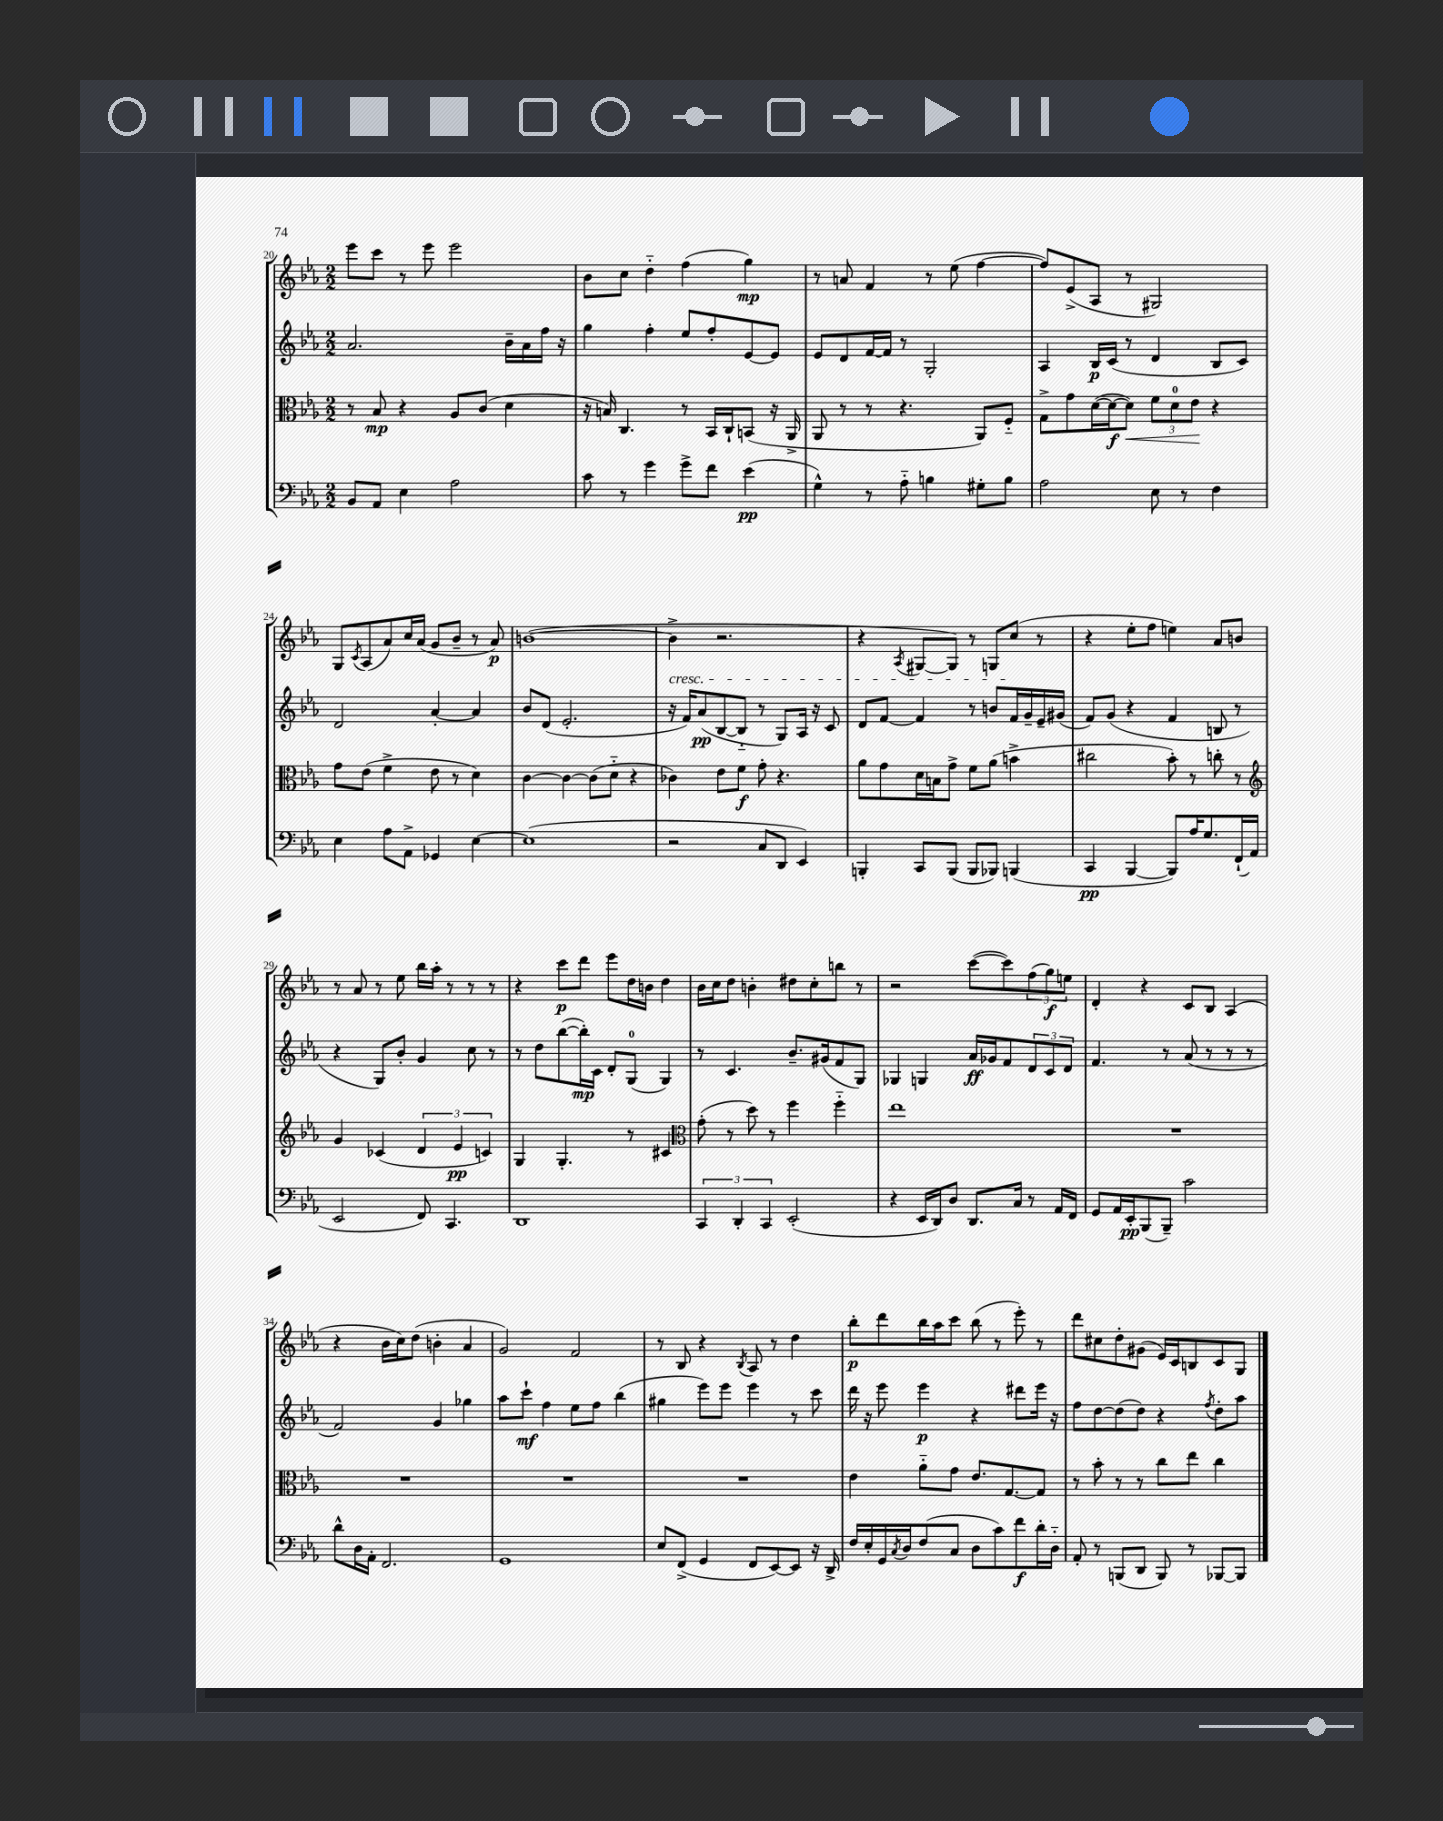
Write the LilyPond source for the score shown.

<<
\new StaffGroup <<
\new Staff = "s0" {
    \clef treble \key ees \major \numericTimeSignature \time 2/2
    ees'''8 c'''8 r8 ees'''8 ees'''2 |
    bes'8 c''8 d''4-_ f''4( g''4\mp) |
    r8 a'8 f'4 r8 ees''8( f''4~ |
    f''8) ees'8->( aes8 r8 gis2) |
    g8 \acciaccatura { c'8 } aes8( aes'8) c''16 aes'16( g'8 bes'8-- r8 aes'8\p) |
    b'1~( |
    b'4->\cresc r2. |
    r4 \acciaccatura { aes8 } gis8~ gis8) r8 g8 c''8\!( r8 |
    r4 ees''8-. f''8 e''4) aes'8 b'8 |
    r8 aes'8 r8 ees''8 bes''16 aes''16-. r8 r8 r8 |
    r4 c'''8\p d'''8 ees'''8 d''16 b'16 d''4 |
    bes'16 c''16 d''8 b'4-. dis''8 c''8-. b''8 r8 |
    r2 c'''8~( c'''8) \tuplet 3/2 { f''8( g''8\f) e''8 } |
    d'4-. r4 c'8 bes8 aes4( |
    r4 bes'16 c''16) d''8( b'4-. aes'4 |
    g'2) f'2 |
    r8 bes8 r4 \acciaccatura { bes8 } aes8 r8 d''4 |
    bes''8-.\p d'''8 bes''16 aes''16 c'''8 bes''8( r8 ees'''8-.) r8 |
    d'''8 cis''8 d''8-. gis'8( ees'16) c'16 b8 c'8 g8 \bar "|." |
}
\new Staff = "s1" {
    \clef treble \key ees \major \numericTimeSignature \time 2/2
    aes'2. bes'16-- aes'16 f''16 r16 |
    g''4 f''4-. ees''8 f''8-. ees'8~ ees'8 |
    ees'8 d'8 f'16~ f'16 r8 g2-. |
    aes4 bes16\p c'16( r8 d'4 bes8 c'8) |
    d'2 aes'4~-. aes'4 |
    bes'8 d'8( ees'2.-. |
    r16 f'16) aes'8\pp( bes8~ bes8-_ r8 g8) aes16 r16 c'8 |
    d'8 f'8~ f'4 r8 b'8 f'16 g'16-- ees'16-- gis'16( |
    f'8) g'8( r4 f'4 b8 r8 |
    r4 g8) bes'8-. g'4 c''8 r8 |
    r8 d''8 bes''8~( bes''16-.\mp) c'16 d'8-. g8-0( g4) |
    r8 c'4. bes'8.-- gis'16( f'8 g8) |
    ges4 g4 aes'16\ff ges'16 f'8 \tuplet 3/2 { d'8 c'8 d'8 } |
    f'4. r8 aes'8( r8 r8 r8 |
    f'2) g'4 ges''4 |
    aes''8 c'''8-!\mf f''4 ees''8 f''8 bes''4( |
    gis''4 ees'''8) ees'''8 ees'''4 r8 c'''8 |
    d'''16 r16 ees'''8 ees'''4\p r4 dis'''8 ees'''16 r16 |
    f''8 d''8~ d''8( d''8) r4 \acciaccatura { f''8 } d''8-. aes''8 \bar "|." |
}
\new Staff = "s2" {
    \clef alto \key ees \major \numericTimeSignature \time 2/2
    r8 bes8\mp r4 aes8 c'8( d'4 |
    r16 b16) c4. r8 bes,16 c16-! b,8( r16 aes,16-> |
    aes,8 r8 r8 r4. aes,8) f8-_ |
    g8-> g'8 d'16~( d'16~\f d'8\<) \tuplet 3/2 { f'8 d'8-0 ees'8\! } r4 |
    g'8 ees'8( f'4-> ees'8 r8 d'4) |
    c'4~ c'4~ c'8( d'8-_ r4 |
    ces'4) ees'8 f'8\f g'8-. r4. |
    aes'8 g'8 d'16 b16 g'8-> f'8 aes'8( b'4-> |
    cis''2 bes'8-.) r8 c''8-. r8 |
    \clef treble g'4 ces'4( \tuplet 3/2 { d'4 ees'4\pp c'4) } |
    g4 g4.-. r8 cis'4 |
    \clef alto g'8-.( r8 d''8) r8 f''4 f''4-_ |
    ees''1 |
    R1 |
    R1 |
    R1 |
    R1 |
    ees'4 aes'8-_ g'8 ees'8. g8.~ g8 |
    r8 bes'8-. r8 r8 c''8 ees''8 c''4 \bar "|." |
}
\new Staff = "s3" {
    \clef bass \key ees \major \numericTimeSignature \time 2/2
    bes,8 aes,8 ees4 aes2 |
    c'8 r8 g'4 g'8-> f'8 ees'4\pp( |
    g4-^) r8 aes8-_ b4 gis8-. b8 |
    aes2 ees8 r8 f4 |
    ees4 aes8 aes,8-> ges,4 ees4~ |
    ees1( |
    r2 c8 d,8 ees,4) |
    b,,4-. c,8 b,,8( b,,8 bes,,8) b,,4( |
    c,4\pp bes,,4~ bes,,8) aes16 g8. f,16-!( aes,16 |
    ees,2 f,8) c,4. |
    d,1 |
    \tuplet 3/2 { c,4 d,4-. c,4 } ees,2-.( |
    r4 ees,16 d,16) d8 d,8. c16 r8 aes,16 f,16 |
    g,8 aes,16 ees,16-.\pp bes,,8( bes,,8--) c'2 |
    d'8-^ d16 aes,16-. f,2. |
    g,1 |
    ees8 f,8->( g,4 f,8 ees,8~) ees,8 r16 d,16-> |
    f16 ees16-. g,16 \acciaccatura { c8 } d16 f8( c8 d8 c'8) f'8\f d'16-. d16-_ |
    aes,8-. r8 b,,8( d,8 b,,8) r8 bes,,8~ bes,,8 \bar "|." |
}
>>
>>
\layout { \context { \Score currentBarNumber = #20 } }
